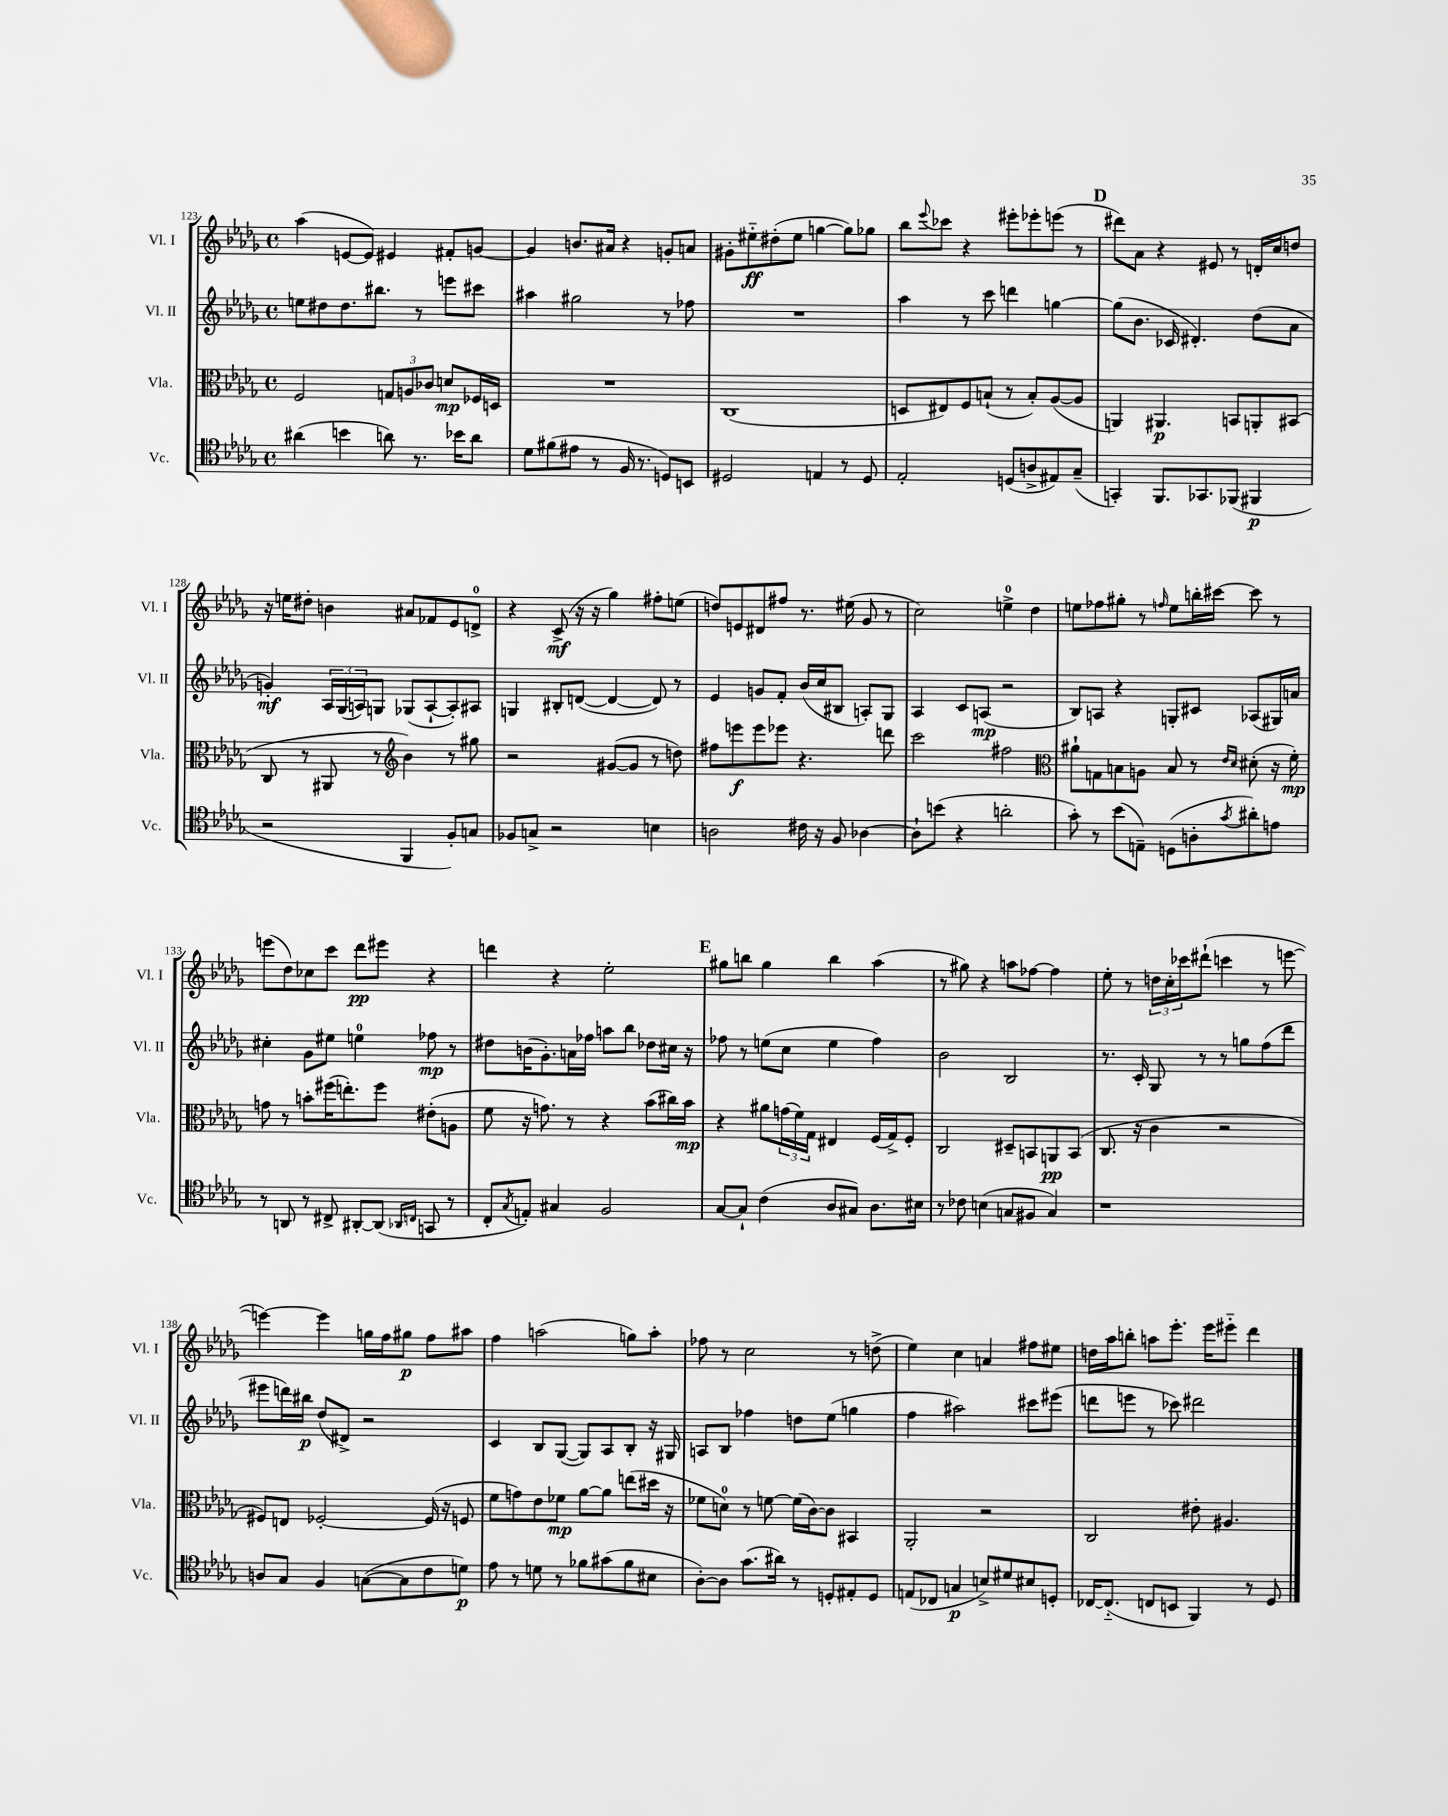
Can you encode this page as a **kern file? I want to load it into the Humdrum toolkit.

**kern	**dynam	**kern	**dynam	**kern	**dynam	**kern	**dynam
*part4	*part4	*part3	*part3	*part2	*part2	*part1	*part1
*staff4	*staff4	*staff3	*staff3	*staff2	*staff2	*staff1	*staff1
*I"Vc.	*	*I"Vla.	*	*I"Vl. II	*	*I"Vl. I	*
*I'Vc.	*	*I'Vla.	*	*I'Vl. II	*	*I'Vl. I	*
*clefC4	*	*clefC3	*	*clefG2	*	*clefG2	*
*k[b-e-a-d-g-]	*	*k[b-e-a-d-g-]	*	*k[b-e-a-d-g-]	*	*k[b-e-a-d-g-]	*
*M4/4	*	*M4/4	*	*M4/4	*	*M4/4	*
*met(c)	*	*met(c)	*	*met(c)	*	*met(c)	*
=123	=123	=123	=123	=123	=123	=123	=123
(4a#X\	.	2F/	.	8een\L	.	(4aa-\	.
.	.	.	.	8dd#X\	.	.	.
4bn\	.	.	.	8.dd#\	.	[8en/L	.
.	.	.	.	.	.	8e/J])	.
.	.	.	.	8.bb#X\J	.	.	.
8an\)	.	12Gn/L	.	.	.	4e#X/	.
.	.	12An/	.	.	.	.	.
8.r	.	.	.	8r	.	.	.
.	.	12c-X/J	.	.	.	.	.
.	.	8dn/L	mp	8eeen\L	.	8f#X'/L	.
16b-X\KL	.	.	.	.	.	.	.
8a\J	.	16F-X/L	.	8ccc#X\J	.	[8gn/J	.
.	.	16Dn/JJ	.	.	.	.	.
=124	=124	=124	=124	=124	=124	=124	=124
8d-\L	.	1r	.	4aa#X\	.	4g/]	.
(8f#X\	.	.	.	.	.	.	.
8e#X\J	.	.	.	2gg#X\	.	8.bn/L	.
8r	.	.	.	.	.	.	.
.	.	.	.	.	.	16a#X/Jk	.
16F/	.	.	.	.	.	4r	.
8.r	.	.	.	.	.	.	.
8Dn/L)	.	.	.	8r	.	8gn'/L	.
8BBn/J	.	.	.	8ff-X\	.	8an/J	.
=125	=125	=125	=125	=125	=125	=125	=125
2D#X/	.	(1C	.	1r	.	8g#X'\L	.
.	.	.	.	.	.	8ee#X\	ff
.	.	.	.	.	.	(8dd#X'\	.
.	.	.	.	.	.	8ee#\J	.
4En/	.	.	.	.	.	[4ggn\	.
8r	.	.	.	.	.	8gg\L])	.
8D#/	.	.	.	.	.	8gg-X\J	.
=126	=126	=126	=126	=126	=126	=126	=126
2E-'/	.	8Dn/L	.	4aa-\	.	8bb-\L	.
.	.	.	.	.	.	8qqeee-/	.
.	.	8E#X/)	.	.	.	8ccc-X\J	.
.	.	8F/	.	8r	.	4r	.
.	.	(8Bn`/J	.	8ccc\	.	.	.
(8Dn/L	.	8r	.	4dddn\	.	8eee#X'\L	.
8An^/	.	8B'/L)	.	.	.	8eee-X'\	.
8E#X/)	.	([8A-/	.	[4ggn\	.	(8eeen\J	.
(8G-~/J	.	8A-/J]	.	.	.	8r	.
!!LO:REH:place=s1:t=D
=127	=127	=127	=127	=127	=127	=127	=127
4GGn'/)	.	4AAn/)	.	(8gg\L]	.	8ddd#X\L)	.
.	.	.	.	8.b-\J	.	8a-\J	.
8.FF/L	.	4.AA#X/	p	.	.	4r	.
.	.	.	.	16c-X/	.	.	.
.	.	.	.	4.d#X'/)	.	.	.
8.GG-X/	.	.	.	.	.	.	.
.	.	.	.	.	.	8e#X/	.
(8FF-X/J	.	8BBn/L	.	.	.	8r	.
4FF#X/	p	8AAn'/	.	(8dd-\L	.	16dn'/LL	.
.	.	.	.	.	.	16cc/J	.
.	.	(8BB#X/J	.	8a-\J	.	8ddn/J	.
!!LO:LB:g=z
=128	=128	=128	=128	=128	=128	=128	=128
2r	.	8C/	.	4gn'/)	mf	16r	.
.	.	.	.	.	.	16een\KL	.
.	.	8r	.	.	.	8dd#X'\J	.
.	.	8AA#X/	.	24A-/LL	.	4bn\	.
.	.	.	.	(24G-/	.	.	.
.	.	.	.	24An/J)	.	.	.
.	.	8r	.	8Gn/J	.	.	.
*	*	*clefG2	*	*	*	*	*
4FF/	.	4b-\)	.	(8G-X/L	.	8a#X/L	.
.	.	.	.	[8A`/	.	8f-X/	.
8F'/L)	.	8r	.	8A'/])	.	8e-/	.
8Gn/J	.	8gg#X\	.	8A#X/J	.	8dn^/J	.
=129	=129	=129	=129	=129	=129	=129	=129
8F-X/L	.	2r	.	4Gn/	.	4r	.
8Gn^/J	.	.	.	.	.	.	.
2r	.	.	.	8B#X'/L	.	(8c^/	mf
.	.	.	.	([8dn/J	.	16r	.
.	.	.	.	.	.	16r	.
.	.	([8g#X/L	.	4d/_	.	4gg-\)	.
.	.	8g#/J]	.	.	.	.	.
4Bn\	.	8r	.	8d/])	.	8ff#X'\L	.
.	.	8ddn\)	.	8r	.	(8een\J	.
=130	=130	=130	=130	=130	=130	=130	=130
2An\	.	8ff#X\L	.	4e-/	.	8ddn/L)	.
.	.	8eeen\	f	.	.	8en/	.
.	.	8eee\	.	8gn/L	.	8d#X/	.
.	.	8eee-X\J	.	8f'/J	.	8ff#X/J	.
16c#X\	.	4.r	.	(16b-/LL	.	8.r	.
16r	.	.	.	16cc/J	.	.	.
8F/	.	.	.	8B#X/J	.	.	.
.	.	.	.	.	.	(16ee#X\	.
[4A-X\	.	.	.	8An'/L)	.	8g-/	.
.	.	8dddn\	.	8G-/J	.	8r	.
=131	=131	=131	=131	=131	=131	=131	=131
8A-`\L]	.	2ccc\	.	4A-/	.	2cc\)	.
(8bn\J	.	.	.	.	.	.	.
4r	.	.	.	8c/L	.	.	.
.	.	.	.	(8An/J	mp	.	.
2an'\	.	2ff#X\	.	2r	.	4een^\	.
.	.	.	.	.	.	4dd-\	.
=132	=132	=132	=132	=132	=132	=132	=132
*	*	*clefC3	*	*	*	*	*
8g-'\)	.	8a#X`\L	.	8B-/L)	.	8een\L	.
8r	.	8Gn\	.	8An/J	.	8ff-X\	.
(8b-\L	.	8Bn\	.	4r	.	8gg#X'\J	.
8En~\J)	.	8An\J	.	.	.	8r	.
.	.	.	.	.	.	16qqffn/	.
(8Dn\L	.	8B/	.	8Gn'/L	.	8ee\L	.
8An'\	.	8r	.	8c#X/J	.	16bbn'\L	.
.	.	.	.	.	.	[16ccc#X\JJ	.
.	.	16qqe-/LL	.	.	.	.	.
8qg-/	.	16qqd-/JJ	.	.	.	.	.
8a#X'\)	.	(8d#X'\	.	(8A-X/L	.	8ccc#\]	.
8en\J	.	16r	.	16G#X/L)	.	8r	.
.	.	16f'\)	mp	16an/JJ	.	.	.
!!LO:LB:g=z
=133	=133	=133	=133	=133	=133	=133	=133
8r	.	8gn\	.	4cc#X'\	.	(8eeen\L	.
8AAn/	.	8r	.	.	.	8dd-\)	.
8r	.	8bn'\L	.	8g-\L	.	8cc-X\	.
8C#X^/	.	(16ff#X\K	.	8ee#X\J	.	8ccc\J	.
.	.	8.een'\)	.	.	.	.	.
[8AA#X'/L	.	.	.	4een\	.	8ddd-\L	pp
(8AA#/J]	.	8ff#\J	.	.	.	8eee#X\J	.
16qqAA-X/LL	.	.	.	.	.	.	.
16qqCn/JJ	.	.	.	.	.	.	.
8GGn/	.	(8e#X'\L	.	8ff-X\	mp	4r	.
8r	.	8An\J	.	8r	.	.	.
=134	=134	=134	=134	=134	=134	=134	=134
8C'/L	.	8f\	.	8dd#X\L	.	4dddn\	.
8qG-/	.	.	.	.	.	.	.
8En'/J)	.	16r	.	(16bn\K	.	.	.
.	.	8.gn\)	.	8.g-'\)	.	.	.
4G#X/	.	.	.	.	.	4r	.
.	.	8r	.	16an\L	.	.	.
.	.	.	.	16ff-X\JJ	.	.	.
2F/	.	4r	.	8aan\L	.	2ee-'\	.
.	.	.	.	8bb-\J	.	.	.
.	.	(8b-\L	.	8dd-X\L	.	.	.
.	.	16cc#X\L)	.	16cc#X\Jk	.	.	.
.	.	16b-\JJ	mp	16r	.	.	.
!!LO:REH:place=s1:t=E
=135	=135	=135	=135	=135	=135	=135	=135
[8G-/L	.	4r	.	8ff-X\	.	8gg#X\L	.
8G-`/J]	.	.	.	8r	.	8bbn\J	.
(4c\	.	8a#X\L	.	(8een\L	.	4gg#\	.
.	.	(24gn\L	.	8cc\J	.	.	.
.	.	24f\)	.	.	.	.	.
.	.	24G-\JJ	.	.	.	.	.
8A-/L	.	4E#X/	.	4ee\	.	4bb\	.
8G#X/J)	.	.	.	.	.	.	.
8.A-\L	.	(16F/LL	.	4ff-\)	.	(4aa-\	.
.	.	16G-^/J)	.	.	.	.	.
.	.	8F'/J	.	.	.	.	.
16B#X\Jk	.	.	.	.	.	.	.
=136	=136	=136	=136	=136	=136	=136	=136
8r	.	2C/	.	2b-\	.	8r	.
8c-X\	.	.	.	.	.	8gg#X\)	.
(4Bn\	.	.	.	.	.	4r	.
8Gn/L	.	8D#X~/L	.	2B-/	.	8aan\L	.
8F#X/J	.	8BBn/	.	.	.	[8ff-X\J	.
4G/)	.	8AAn/	pp	.	.	4ff-\]	.
.	.	(8BB/J	.	.	.	.	.
=137	=137	=137	=137	=137	=137	=137	=137
1r	.	8.C/	.	8.r	.	8ee-'\	.
.	.	.	.	.	.	8r	.
.	.	16r	.	16c'/	.	.	.
.	.	4c\	.	8G-/	.	24ddn\LL	.
.	.	.	.	.	.	24cc'\	.
.	.	.	.	.	.	24ccc-X\J	.
.	.	.	.	8r	.	(8ddd#X`\J	.
.	.	2r	.	8r	.	4cccn\	.
.	.	.	.	8ggn\L	.	.	.
.	.	.	.	(8ff\	.	8r	.
.	.	.	.	8ddd-\J	.	[8eeen\	.
!!LO:LB:g=z
=138	=138	=138	=138	=138	=138	=138	=138
8An/L	.	8F#X/L)	.	8eee#X\L	.	4eeen\_)	.
8G-/J	.	8En/J	.	16dddn\L)	.	.	.
.	.	.	.	16bb#X\JJ	p	.	.
4F/	.	[2F-X'/	.	(8dd-/L	.	4eee\]	.
.	.	.	.	8d#X^/J)	.	.	.
([8Gn\L	.	.	.	2r	.	16ggn\LL	.
.	.	.	.	.	.	16ff\J	.
8G\]	.	.	.	.	.	8gg#X\J	p
8c\	.	(16F-/]	.	.	.	8ff\L	.
.	.	16r	.	.	.	.	.
8dn\J)	p	8Fn/	.	.	.	8aa#X\J	.
=139	=139	=139	=139	=139	=139	=139	=139
8e-\	.	8f\L	.	4c/	.	4ff\	.
8r	.	8gn\)	.	.	.	.	.
8dn\	.	8e-\	.	8B-/L	.	(2aan\	.
8r	.	8f-X\J	mp	([8G-/J	.	.	.
8f-X\L	.	[8a-\L	.	8G-/L])	.	.	.
(8g#X\	.	8a-\J]	.	8A-/	.	.	.
8f-\	.	(8een\L	.	8B-'/J	.	8ggn\L)	.
8B#X\J	.	16dd#X\Jk	.	16r	.	8aa'\J	.
.	.	16r	.	16G#X/	.	.	.
=140	=140	=140	=140	=140	=140	=140	=140
[8A-'\L)	.	8f-X\L	.	8An/L	.	8ff-X\	.
8A-\J]	.	8dn\J)	.	8B-/J	.	8r	.
(8.g-\L	.	8r	.	4ff-X\	.	2cc\	.
.	.	[8fn\	.	.	.	.	.
16a#X\Jk)	.	.	.	.	.	.	.
8r	.	(16f\LL]	.	8ddn\L	.	.	.
.	.	[16c\J)	.	.	.	.	.
8Dn'/L	.	8c\J]	.	(8ee-\J	.	.	.
8E#X'/	.	4BB#X/	.	4ggn\	.	8r	.
8D/J	.	.	.	.	.	(8ddn^\	.
=141	=141	=141	=141	=141	=141	=141	=141
(8En/L	.	2AA-'/	.	4ff\	.	4ee-\)	.
8C-X/J	.	.	.	.	.	.	.
4Gn/	p	.	.	2aa#X\)	.	4cc\	.
8Bn^/L)	.	2r	.	.	.	4an/	.
8d#X/	.	.	.	.	.	.	.
8B#X/	.	.	.	8ccc#X\L	.	8ff#X\L	.
8Dn'/J	.	.	.	(8eee#X\J	.	8ee#X\J	.
=142	=142	=142	=142	=142	=142	=142	=142
[16C-X/KL	.	2C/	.	8dddn\L	.	16ddn\LL	.
(8.C-/J]	.	.	.	.	.	16aa-\J	.
.	.	.	.	8eeen\J	.	8bbn'\J	.
8Cn/L	.	.	.	8r	.	8aan\L	.
8BBn/J	.	.	.	8ccc-X\)	.	8.eee-'\J	.
4FF/)	.	8e#X'\	.	2ddd#X\	.	.	.
.	.	.	.	.	.	16eee-\KL	.
.	.	4.A#X/	.	.	.	8eee#X\J	.
8r	.	.	.	.	.	4ddd-\	.
8D-/	.	.	.	.	.	.	.
==	==	==	==	==	==	==	==
*-	*-	*-	*-	*-	*-	*-	*-
